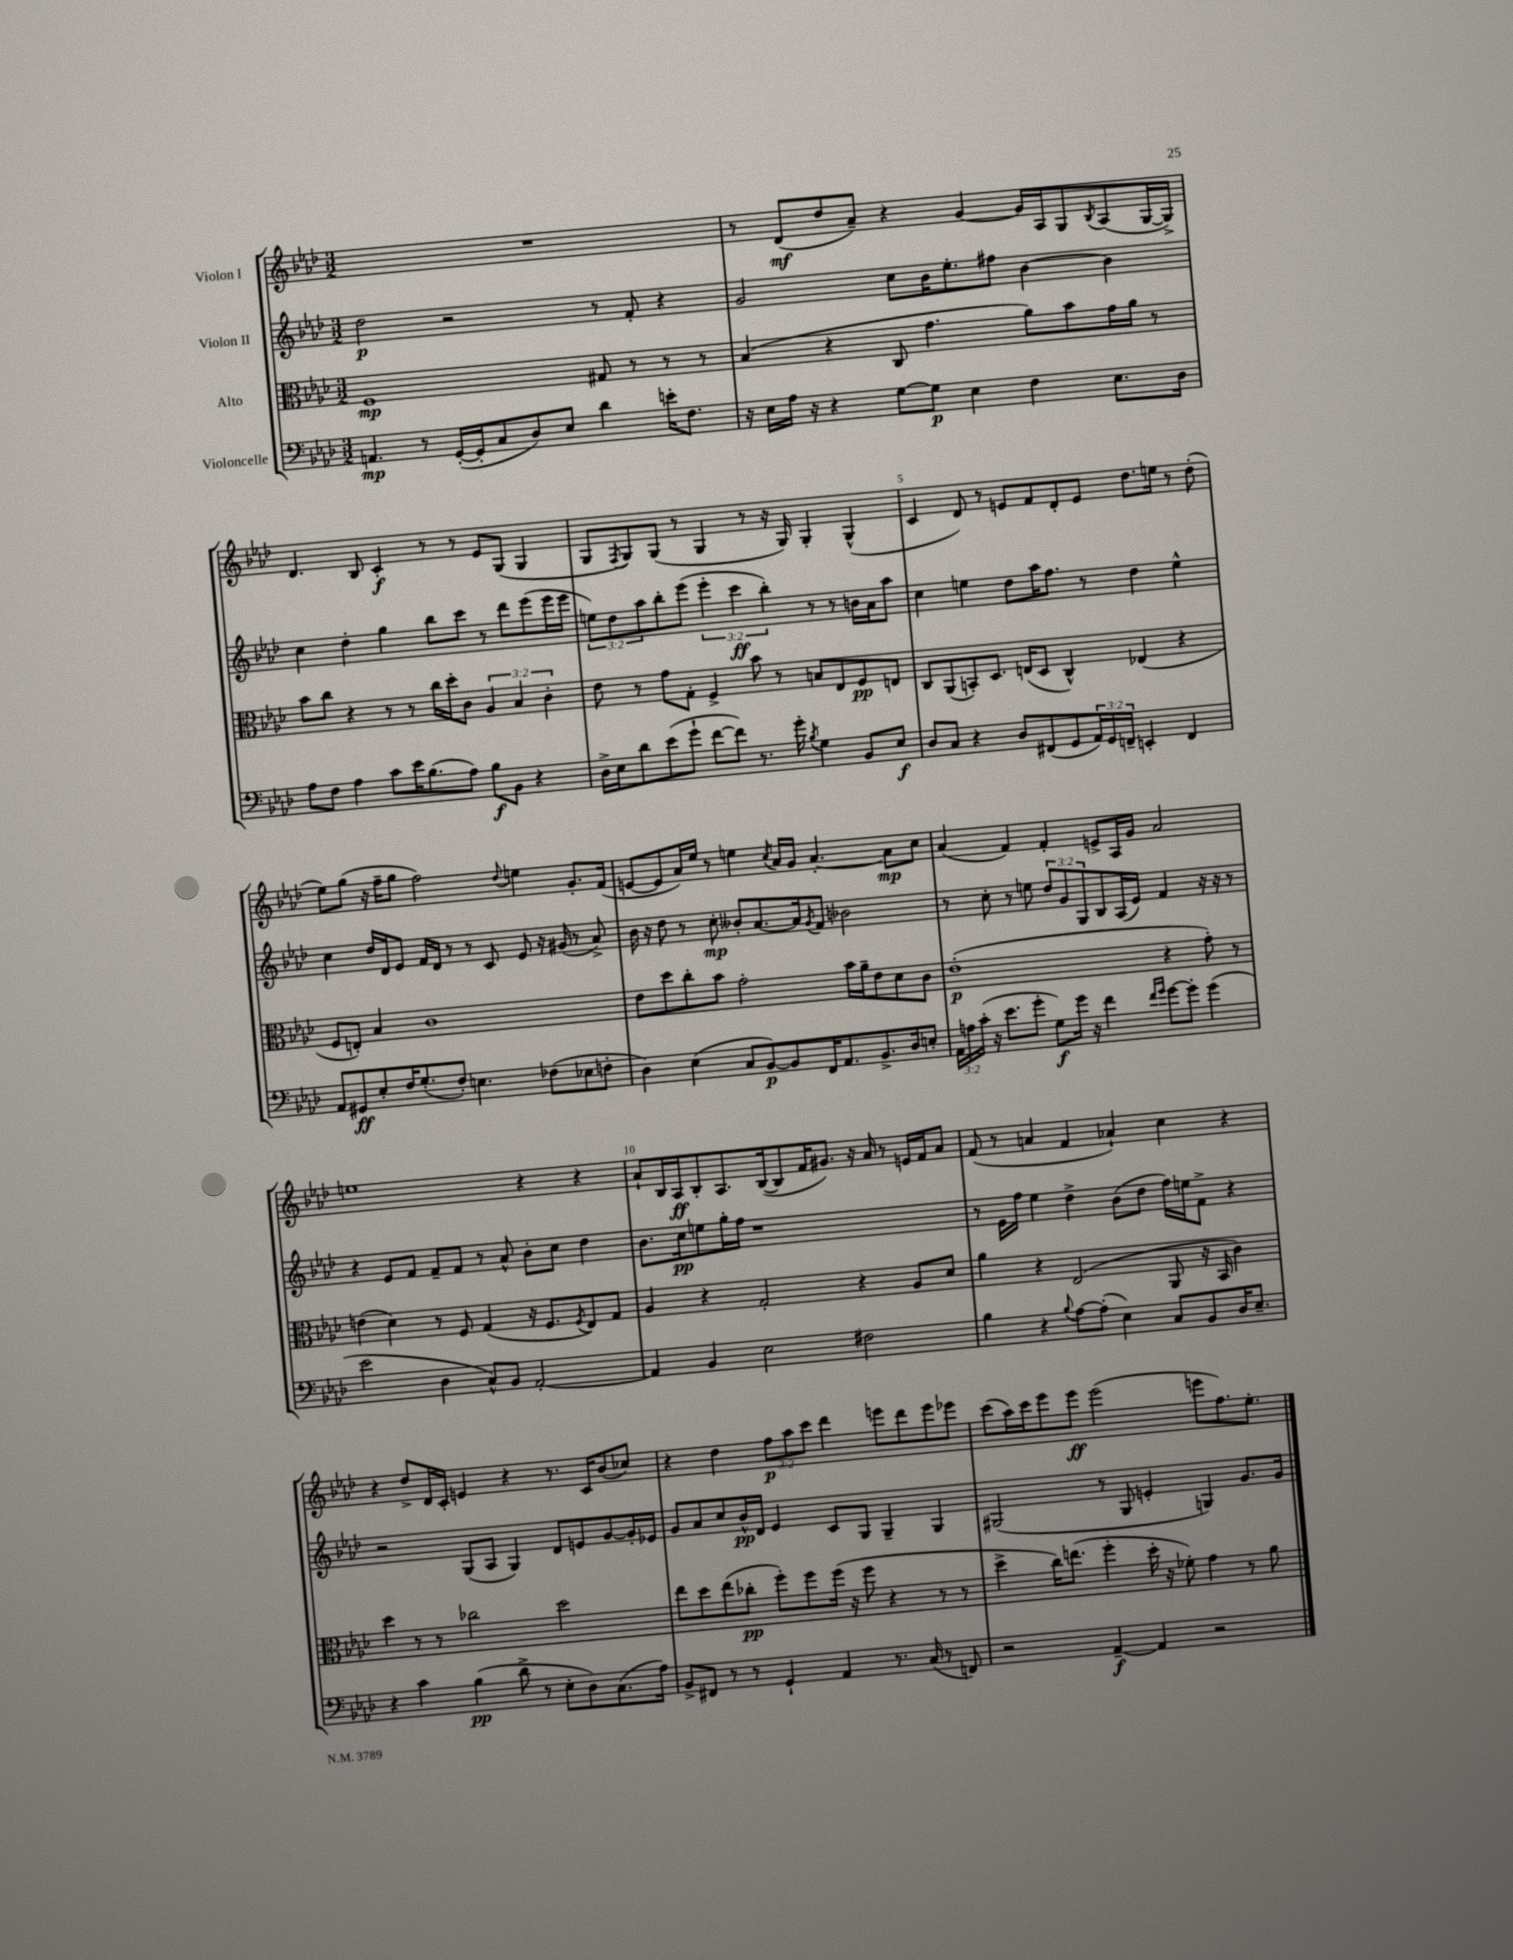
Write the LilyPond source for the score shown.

<<
\new StaffGroup <<
\new Staff = "s0" \with { instrumentName = "Violon I" } {
    \clef treble \key aes \major \numericTimeSignature \time 3/2 \override Staff.TupletNumber.text = #tuplet-number::calc-fraction-text
    R1. |
    r8 des'8\mf( des''8 aes'8--) r4 g'4~ g'16 aes16 g8 \acciaccatura { bes8 } aes8( g16~ g16->) |
    des'4. bes8 c'4-.\f r8 r8 ees'8 g8( g4 |
    g8 \acciaccatura { f8 } g8) g8( r8 g4 r8 r16 g16) g4-. g4-^( |
    c'4 des'8) r8 e'8 f'8 des'8-. e'8 des''8. e''16 r8 des''8-.( |
    ees''8) g''8( r16 f''16-- g''8 f''2) \appoggiatura { des''8 } e''4 g'8.-. f'16( |
    e'8~ e'8 aes'16) ees''16 r8 e''4 \acciaccatura { c''8 } aes'16 g'16 aes'4.~-. aes'8\mp c''8 |
    aes'4( f'4) f'4-. e'8-> aes16 g'16 aes'2 |
    e''1 r4 r4 |
    aes'8-! bes16 aes16\ff bes8-. aes8. bes16~( bes8 f'16 gis'8.) r16 aes'16 r8 e'16 f'16 aes'8 |
    f'8( r8 a'4 f'4 aes'4-!) c''4 r4 |
    r4 des''8-> des'16 c'16-. e'4 r4 r8. c'16 bes'8( ces''8) |
    r4 des''4 \tuplet 3/2 { f''8\p aes''8 c'''8 } des'''4 e'''8 des'''8 e'''8 ees'''8 |
    c'''8( aes''16) c'''16 ees'''8 ees'''8\ff ees'''2( e'''8 f''8.) ees''8.-. \bar "|." |
}
\new Staff = "s1" \with { instrumentName = "Violon II" } {
    \clef treble \key aes \major \numericTimeSignature \time 3/2 \override Staff.TupletNumber.text = #tuplet-number::calc-fraction-text
    des''2\p r2 r8 f'8-. r4 |
    g'2 c''8 bes'16 ees''8.-. fis''8 bes'4~ bes'4 |
    c''4 des''4-. g''4 bes''8 c'''8 r8 des'''8 ees'''8( ees'''16 ees'''16 |
    \tuplet 3/2 { e''8) des''8 aes''8 } bes''8-. ees'''8( \tuplet 3/2 { ees'''4-. c'''4\ff bes''4-.) } r8 r8 b'16 aes'16 aes''8 |
    c''4 e''4 des''8 aes''16 f''8. r8 des''4 e''4-^ |
    c''4 des''16 des'16 ees'8 f'16 des'16 r8 r8 c'8 ees'8 r16 gis'16( r8 aes'8->) |
    bes'16 r16 des''8 r8 c''8-.\mp beses'8-. aes'8.~ aes'16 \acciaccatura { g'8 } f'8 bes'2 |
    r8 c''8-. r8 e''8 \tuplet 3/2 { des''8 g'8 g8 } bes8 aes16( ees'16) f'4 r16 r16 r8 |
    r4 ees'8 f'8 f'8-- f'8 r8 aes'8-^ bes'8-. c''8 des''4 |
    bes'8. c''16\pp e''8 g''16-. f''16 r1 |
    r8 ees'16 f''16 ees''4 des''4-> bes'8( des''8 f''16) e''16 f'8-> r4 |
    r2 g8( aes8 g4) des'8 e'8 g'8~ g'16-. ees'16 |
    g'8 aes'8 c''8 bes'16-^\pp des'16 ees'4 c'8 g8 g4-- g4 |
    gis2( r8 gis8 e'4-. g4) g'8. g'16 \bar "|." |
}
\new Staff = "s2" \with { instrumentName = "Alto" } {
    \clef alto \key aes \major \numericTimeSignature \time 3/2 \override Staff.TupletNumber.text = #tuplet-number::calc-fraction-text
    f1\mp gis8 r8 r8 r8 |
    bes4( r4 c8 g'4. aes'8) bes'8 g'16 aes'16 r8 |
    bes'8 c''8 r4 r8 r8 c''16 des''16-. c'8 \tuplet 3/2 { aes4 bes4 c'4-. } |
    ees'8 r8 g'8 g8-. f4-> bes'8 r8 b8 ees8 f8\pp e8 |
    c8 aes,8( b,8-.) des8. e16( des8 c4-^) ees4( r4 |
    f8 e8-.) bes4 c'1 |
    ees'8 des''8 c''8-. bes'8 g'2-. bes'16 aes'16-- ees'8 des'8 c'8 |
    ees'1-.\p( r4 g'8-.) r8 |
    e'4( des'4) r8 f8 g4( r16 f8. \acciaccatura { f8 } ees8) g8 |
    aes4 r4 g2-. r4 aes8 des'8 |
    aes'4 r4 ees2( aes,8 r16 bes,16 c'4) |
    des''4 r8 r8 ces''2 des''2 |
    ees''8 des''8 ees''8( ces''8-.\pp f''8-.) f''8 f''16( r16 f''8 r4 r8 r8 |
    des''4-> c''16) e''8.( f''4-. des''16-. r16 fes'8-.) g'4 r8 aes'8 \bar "|." |
}
\new Staff = "s3" \with { instrumentName = "Violoncelle" } {
    \clef bass \key aes \major \numericTimeSignature \time 3/2 \override Staff.TupletNumber.text = #tuplet-number::calc-fraction-text
    a,4.\mp r8 g,16~-.( g,16-. c8 des8) ees8 des'4 e'16-. f8. |
    r16 ees16 aes16 r16 r4 g8~ g8\p ees4 f4 ees8. des16 |
    aes8 f8 aes4 c'8 ees'16 bes8.( aes8) bes8\f bes,8 r4 |
    des16-> ees16 des'8 ees'8( g'8-! f'8~ f'8) r8. g'16-. \acciaccatura { bes8 } g4 bes,8 ees8\f |
    des8 c8 r4 des8 fis,8( g,8 \tuplet 3/2 { aes,16) g,16 f,16-- } e,4-. f,4 |
    aes,8 gis,8\ff ees8-. f16 g8.-.( f8-.) e4. fes8( ees8 f8-. |
    des4) ees4( c8 bes,8~\p) bes,8 f,16 aes,8. bes,8.-> des16 e8-. |
    \tuplet 3/2 { aes,16 a16 c'16-.( } r16 ees'8. g'8-. g8\f) g'16 r16 f'4 \grace { f'16 g'16 } g'8~ g'8-. g'4( |
    ees'2 des4 c8-^) bes,8 aes,2~-. |
    aes,4 bes,4 ees2 fis2 |
    bes4 r4 \appoggiatura { bes8 } aes8~ aes8-.( ees4) c8 bes,8 des16 ees8.-- |
    r4 c'4 bes4\pp( des'8-> r8 ees8-. des8) c8.( aes16) |
    bes,8-> fis,8 r8 r8 g,4-! aes,4 r8. c16( r8 f,8) |
    r2 aes,4~--\f aes,4 r2 \bar "|." |
}
>>
>>
\layout { \context { \Score \override BarNumber.break-visibility = ##(#f #t #t) barNumberVisibility = #(every-nth-bar-number-visible 5) } }
